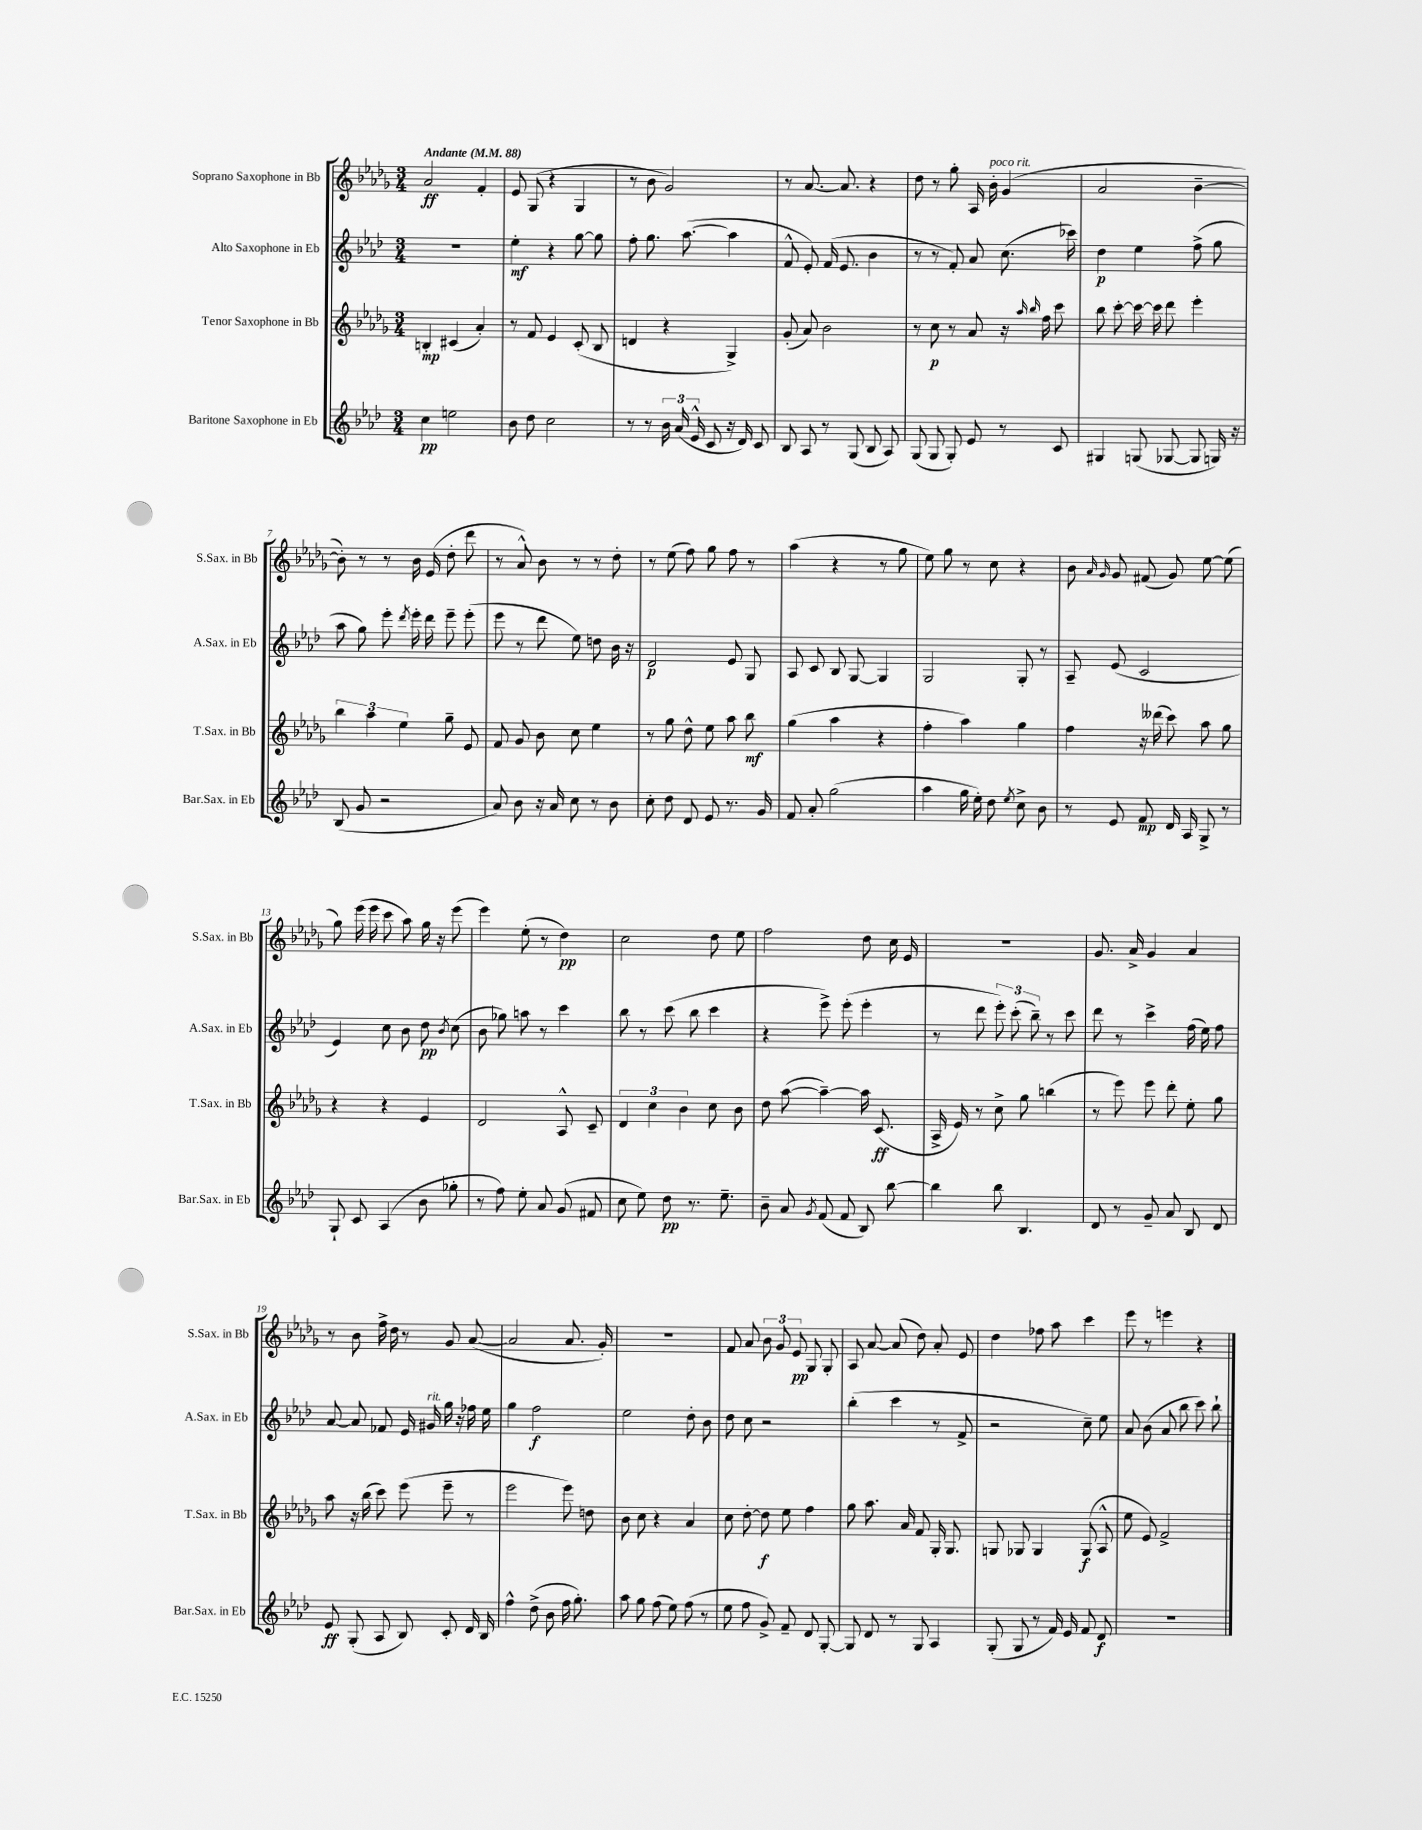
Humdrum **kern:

**kern	**kern	**kern	**kern
*staff4	*staff3	*staff2	*staff1
*clefG2	*clefG2	*clefG2	*clefG2
*k[b-e-a-d-]	*k[b-e-a-d-g-]	*k[b-e-a-d-]	*k[b-e-a-d-g-]
*M3/4	*M3/4	*M3/4	*M3/4
*MM88	*MM88	*MM88	*MM88
4cc	4B'	2.r	2a-
2ee	(4c#	.	.
.	4a-')	.	4f'
=	=	=	=
8b-	8r	4ee-'	8e-
8dd-	8f	.	(8G-
2cc	4e-	4r	4r
.	(8c'	[8gg	4G-
.	8B-	8gg]	.
=	=	=	=
8r	4d	8ff'	8r
8r	.	8.gg	8b-
24b-	4r	.	2g-)
(24a-	.	.	.
.	.	([8.aa-	.
24e-^^	.	.	.
8c	.	.	.
16r	4G-^)	4aa-]	.
16d-)	.	.	.
8c	.	.	.
=	=	=	=
8B-	(8g-'	8f^^	8r
8A-	8a-)	8e-')	[8.a-
8r	2b-	(16f	.
.	.	8.e-	8.a-]
(8G	.	.	.
8B-	.	4b-	4r
8A-)	.	.	.
=	=	=	=
(8G	8r	8r	8dd-
8G	8cc	8r	8r
8G')	8r	8f')	8gg-'
8e-	8a-	8a-	16A-
.	.	.	16b-'
8r	16r	(8.cc	(4g-
.	16qqaa-	.	.
.	16qqbb-	.	.
.	16ff	.	.
8c	8ccc	.	.
.	.	16ccc-)	.
=	=	=	=
4G#	8bb-	4dd-	2a-
.	[8ccc'	.	.
(8G	16ccc_	4ee-	.
.	16ccc]	.	.
[8G-	8ddd-	.	.
8G-]	4eee-'	(8ff^	[4b-~
16G)	.	8gg	.
16r	.	.	.
=	=	=	=
(8B-	6bb-	8aa-	8b-'])
8g	.	8gg)	8r
.	6aa-	.	.
2r	.	8eee-'	8r
.	6ee-	.	.
.	.	8qddd-	.
.	.	16eee-'	16b-
.	.	16ddd-	(16e-
.	8gg-~	8eee-~	8dd-'
.	8e-	(8eee-'	8ddd-
=	=	=	=
8a-)	8f	8eee-	8r
8b-	8g-	8r	8a-^^)
16r	8b-	8ddd-	8b-
16a-	.	.	.
8cc	8cc	8ee-)	8r
8r	4ee-	8dd	8r
8b-	.	16b-	8dd-'
.	.	16r	.
=	=	=	=
8cc'	8r	2d-	8r
8dd-	8gg-	.	(8ee-
8d-	8dd-^^	.	8ff)
8e-	8ee-	.	8gg-
8.r	8aa-	8e-	8ff
.	8bb-	8G	8r
16g	.	.	.
=	=	=	=
8f	(4gg-	8A-	(4aa-
8a-'	.	8c	.
(2gg	4aa-	8B-	4r
.	.	[8G	.
.	4r	4G]	8r
.	.	.	8gg-
=	=	=	=
4aa-	4ff'	2G	8ee-)
.	.	.	8gg-
16gg	4aa-)	.	8r
16ee-')	.	.	.
8dd-	.	.	8cc
8qee-	.	.	.
8cc^	4gg-	8G'	4r
8b-	.	8r	.
=	=	=	=
8r	4ff	8A-~	8b-
.	.	.	16qqa-
.	.	.	16qqg-
8e-	.	(8e-	8g-
8f	16r	2c	(8f#
.	(16ddd--	.	.
16d-	8ccc)	.	8g-)
16A-	.	.	.
8G^	8aa-	.	[8ee-
8r	8gg-	.	(8ee-]
=	=	=	=
8G`	4r	4e-)	8gg-)
8c	.	.	(16eee-
.	.	.	16eee-
(4A-	4r	8cc	8ccc
.	.	8b-	8aa-)
8b-	4e-	8dd-	16gg-
.	.	.	16r
.	.	8qb-	.
8gg-'	.	(8cc	(8eee-
=	=	=	=
8r	2d-	8b-	4eee-)
8ff)	.	8gg-)	.
8ee-'	.	8aa	(8ee-'
8a-	.	8r	8r
(8g	8A-^^	4ccc	4dd-)
8f#	8c~	.	.
=	=	=	=
8cc	6d-	8bb-	2cc
8ee-)	.	8r	.
.	6cc	.	.
8dd-	.	(8ccc	.
.	6b-	.	.
8.r	.	8bb-	.
.	8cc	4ccc	8dd-
8.ee-~	.	.	.
.	8b-	.	8ee-
=	=	=	=
8b-~	8dd-	4r	2ff
8a-	([8aa-	.	.
8qg	.	.	.
(8f	4aa-~_)	8eee-^)	.
8f	.	(8eee-'	.
8B-)	16aa-]	4eee-'	8dd-
.	(8.c	.	.
[8bb-	.	.	16cc
.	.	.	16e-
=	=	=	=
4bb-]	16A-^	8r	2.r
.	16e-)	.	.
.	8r	8ddd-	.
8bb-	8cc^	12eee-')	.
.	.	(12ccc'	.
4.B-	8gg-	.	.
.	.	12bb-~)	.
.	(4bb	8r	.
.	.	8ccc	.
=	=	=	=
8d-	8r	8ddd-	8.g-
8r	8eee-)	8r	.
.	.	.	16a-^
8g~	8eee-	4ccc^	4g-
8a-	8ddd-'	.	.
8B-	8ee-'	(16ff	4a-
.	.	16ee-)	.
8d-	8gg-	8ff	.
=	=	=	=
8e-	8aa-	[8a-	8r
(8G'	16r	8a-]	8b-
.	(16bb-	.	.
8A-	8ccc)	8f-	16ff^
.	.	.	16dd-
8B-)	(8eee-	16e-	8r
.	.	16g#	.
8c'	8eee-~	16gg	8g-
.	.	16r	.
16d-	8r	16ff-	([8a-
16B-	.	16ee-	.
=	=	=	=
4ff^^	2eee-	4gg	2a-]
(8dd-^	.	2ff	.
8b-	.	.	.
16ff	8eee-)	.	8.a-
8.gg')	.	.	.
.	8dd	.	.
.	.	.	16g-')
=	=	=	=
8aa-	8b-	2ee-	2.r
8gg	8cc	.	.
(8ff	4r	.	.
8ee-)	.	.	.
(8ff	4a-	8dd-'	.
8r	.	8b-	.
=	=	=	=
8ee-	8cc	8dd-	8f
8ff	[8dd-'	8cc	8a-
8g^)	8dd-]	2r	12b-
.	.	.	12g-
8f~	8ee-	.	.
.	.	.	12e-
8d-	4ff	.	8G-
[8G'	.	.	8G-'
=	=	=	=
8G]	8gg-	(4bb-'	8A-
8d-	8.aa-	.	[8a-
8r	.	4ccc	(8a-]
.	16a-	.	.
8G	8f	.	8dd-)
4A-	16G-'	8r	8a-'
.	8.G-	.	.
.	.	8f^	8e-
=	=	=	=
(8G'	8G	2r	4dd-
8G	8G-	.	.
8r	4G-	.	8ff-
16f)	.	.	8aa-
16e-	.	.	.
8f	(8G-	8cc~)	4ccc
8d-	8A-^^	8ee-	.
=	=	=	=
2.r	8ee-	8a-	8eee-
.	8e-)	(8b-	8r
.	2f^	8a-	4eee
.	.	8bb-	.
.	.	8ccc)	4r
.	.	8bb-`	.
==	==	==	==
*-	*-	*-	*-
